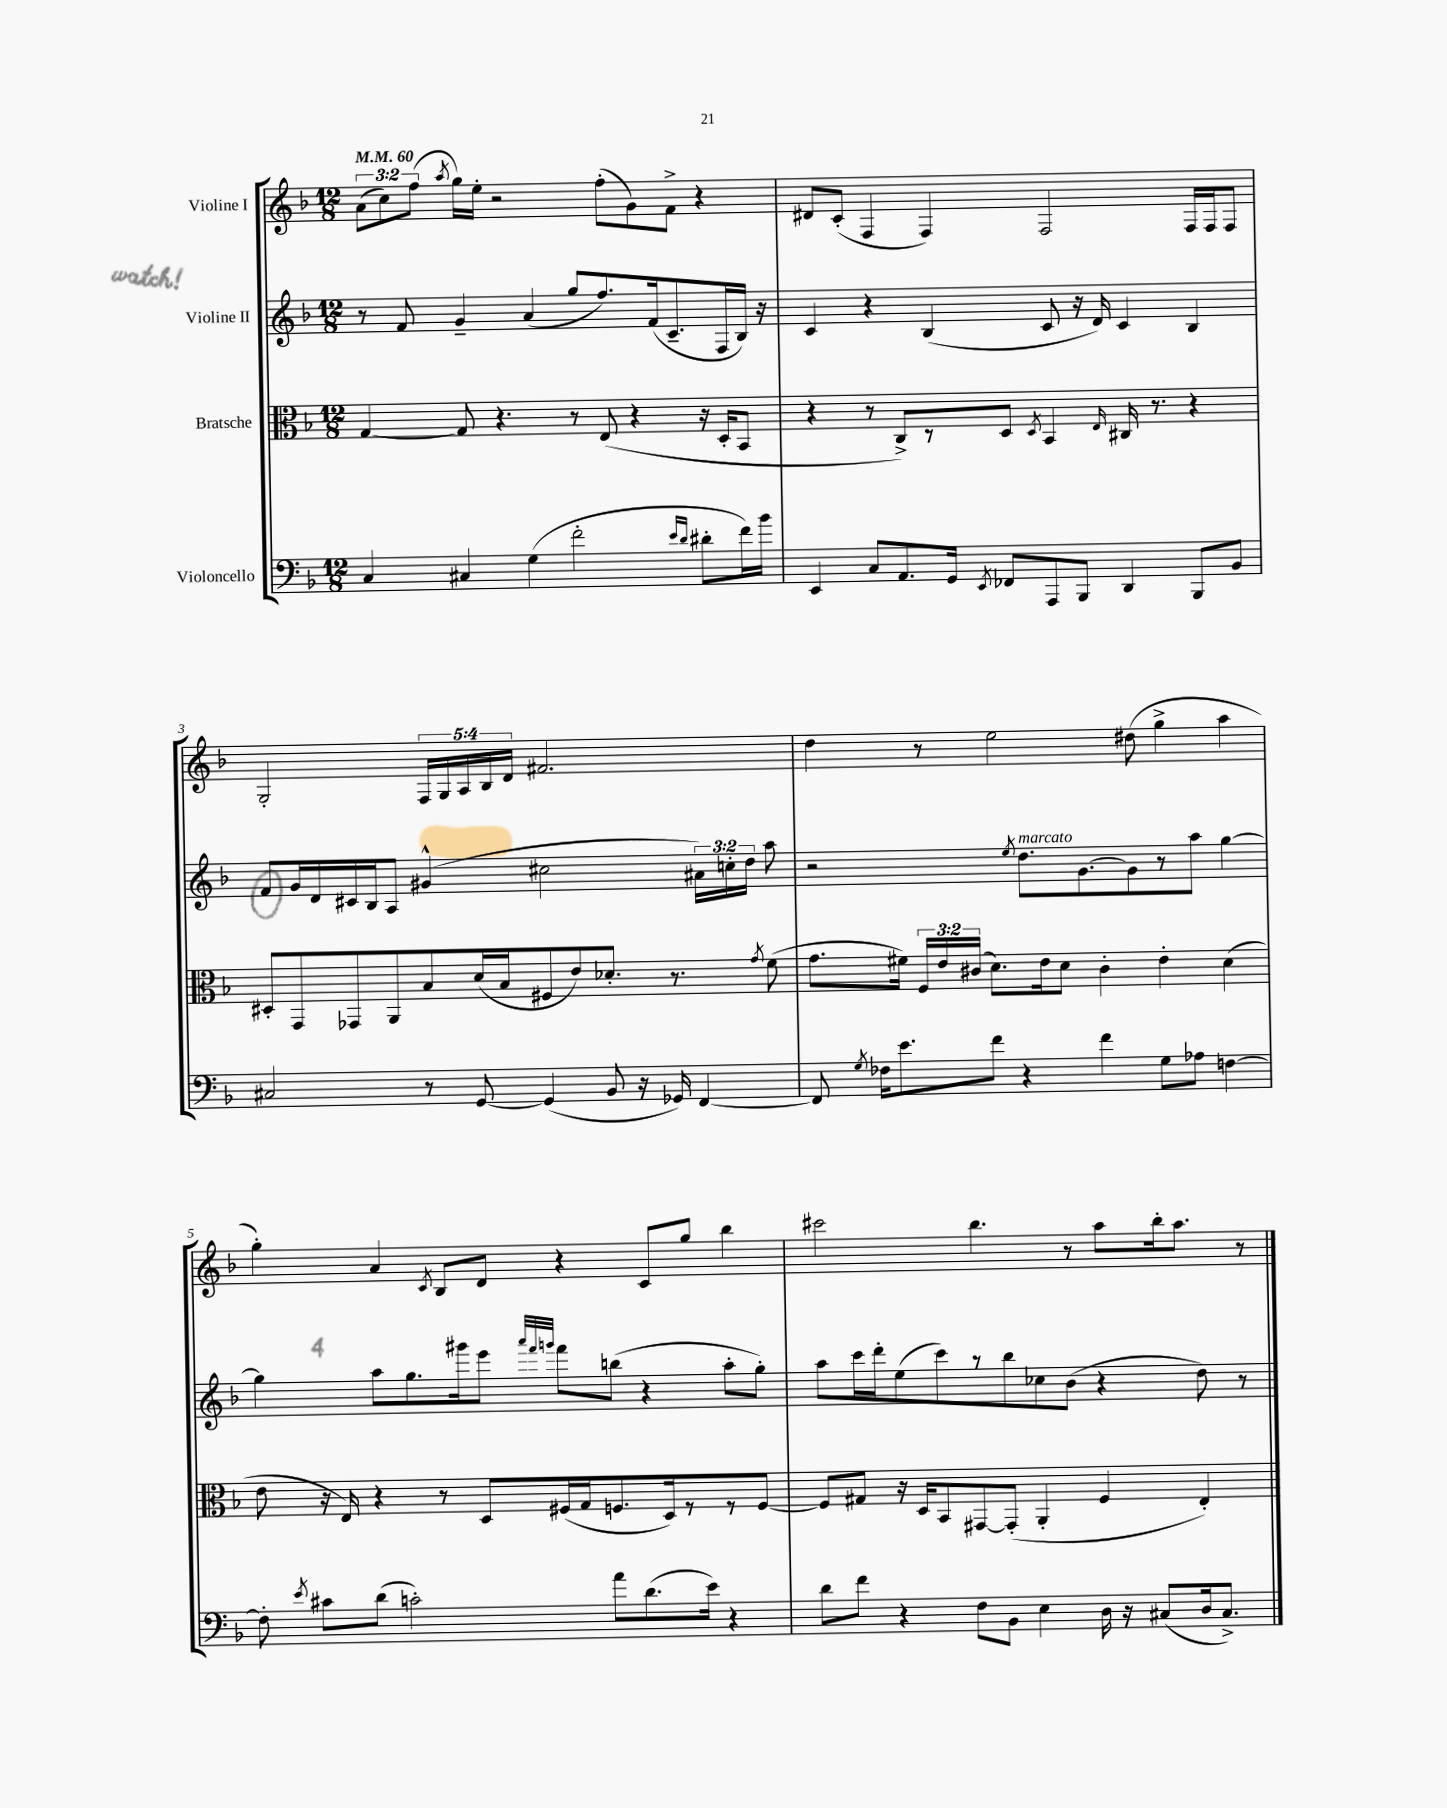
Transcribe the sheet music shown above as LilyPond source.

<<
\new StaffGroup <<
\new Staff = "s0" \with { instrumentName = "Violine I" } {
    \clef treble \key f \major \numericTimeSignature \time 12/8 \override Staff.TupletNumber.text = #tuplet-number::calc-fraction-text \tempo 4 = 60
    \autoBeamOff \tuplet 3/2 { a'8[( c''8) f''8]( } \acciaccatura { a''8 } g''16[) e''16]-. r2 f''8[-.( g'8) f'8]-> r4 |
    dis'8[ c'8]-.( f4 f4) f2 f16[ f16 f8] |
    g2-. \tuplet 5/4 { f16[ g16 a16 bes16 d'16] } fis'2. |
    d''4 r8 e''2 dis''8( g''4-> a''4 |
    g''4-.) a'4 \acciaccatura { c'8 } bes8[ d'8] r4 c'8[ g''8] bes''4 |
    cis'''2 bes''4. r8 a''8[ bes''16-. a''8.] r8 \bar "|." |
}
\new Staff = "s1" \with { instrumentName = "Violine II" } {
    \clef treble \key f \major \numericTimeSignature \time 12/8 \override Staff.TupletNumber.text = #tuplet-number::calc-fraction-text
    \autoBeamOff r8 f'8 g'4-- a'4( g''8[ f''8.) f'16( c'8.-- f16 bes16]) r16 |
    c'4 r4 bes4( c'8 r16 d'16) c'4 bes4 |
    f'8[ g'16 d'16 cis'16 bes16 a8] gis'4-^( cis''2 \tuplet 3/2 { ais'16[) c''16-. d''16] } a''8 |
    r2 \acciaccatura { e''8 } d''8.[^\markup { \italic "marcato" } g'8.~ g'8 r8 a''8] g''4~ |
    g''4 a''8[ g''8. gis'''16 e'''8] \grace { a'''32[ f'''32 g'''32] } f'''8[ b''8]( r4 a''8[-. g''8]-.) |
    a''8[ c'''16 d'''16-. e''8( c'''8) r8 bes''8 ces''8 bes'8]( r4 d''8) r8 \bar "|." |
}
\new Staff = "s2" \with { instrumentName = "Bratsche" } {
    \clef alto \key f \major \numericTimeSignature \time 12/8 \override Staff.TupletNumber.text = #tuplet-number::calc-fraction-text
    \autoBeamOff g4~ g8 r4. r8 e8( r4 r16 d16[-. bes,8] |
    r4 r8 c8[->) r8 d8] \acciaccatura { d8 } bes,4 \grace { e16 } cis16 r8. r4 |
    dis8[-. g,8 ges,8 a,8 bes8 d'16( bes16 fis8 e'8) des'8.]-. r8. \acciaccatura { g'8 } f'8( |
    g'8.[ fis'16]) \tuplet 3/2 { f16[ e'16 cis'16]( } d'8.[) e'16 d'8] cis'4-. e'4-. d'4( |
    e'8 r16 e16) r4 r8 d8[ fis16( g16 f8. d16) r8 r8 f8]~ |
    f8[ gis8] r16 d16[ bes,8 gis,8~ gis,8]-.( a,4-. f4 e4-.) \bar "|." |
}
\new Staff = "s3" \with { instrumentName = "Violoncello" } {
    \clef bass \key f \major \numericTimeSignature \time 12/8
    \autoBeamOff c4 cis4 g4( f'2-. \grace { e'16[ d'16] } dis'8[-. f'16) bes'16] |
    e,4 c8[ a,8. g,16] \acciaccatura { e,8 } fes,8[ a,,8 bes,,8] d,4 bes,,8[ bes,8] |
    cis2 r8 g,8~ g,4( bes,8 r16 ges,16) f,4~ |
    f,8 \acciaccatura { g8 } fes16[ e'8. f'8] r4 f'4 g8[ aes8] f4~ |
    f8-. \acciaccatura { e'8 } cis'8[ d'8]( c'2-.) a'8[ d'8.( e'16]) r4 |
    d'8[ f'8] r4 f8[ bes,8] e4 d16 r16 cis8[( d16 cis8.]->) \bar "|." |
}
>>
>>
